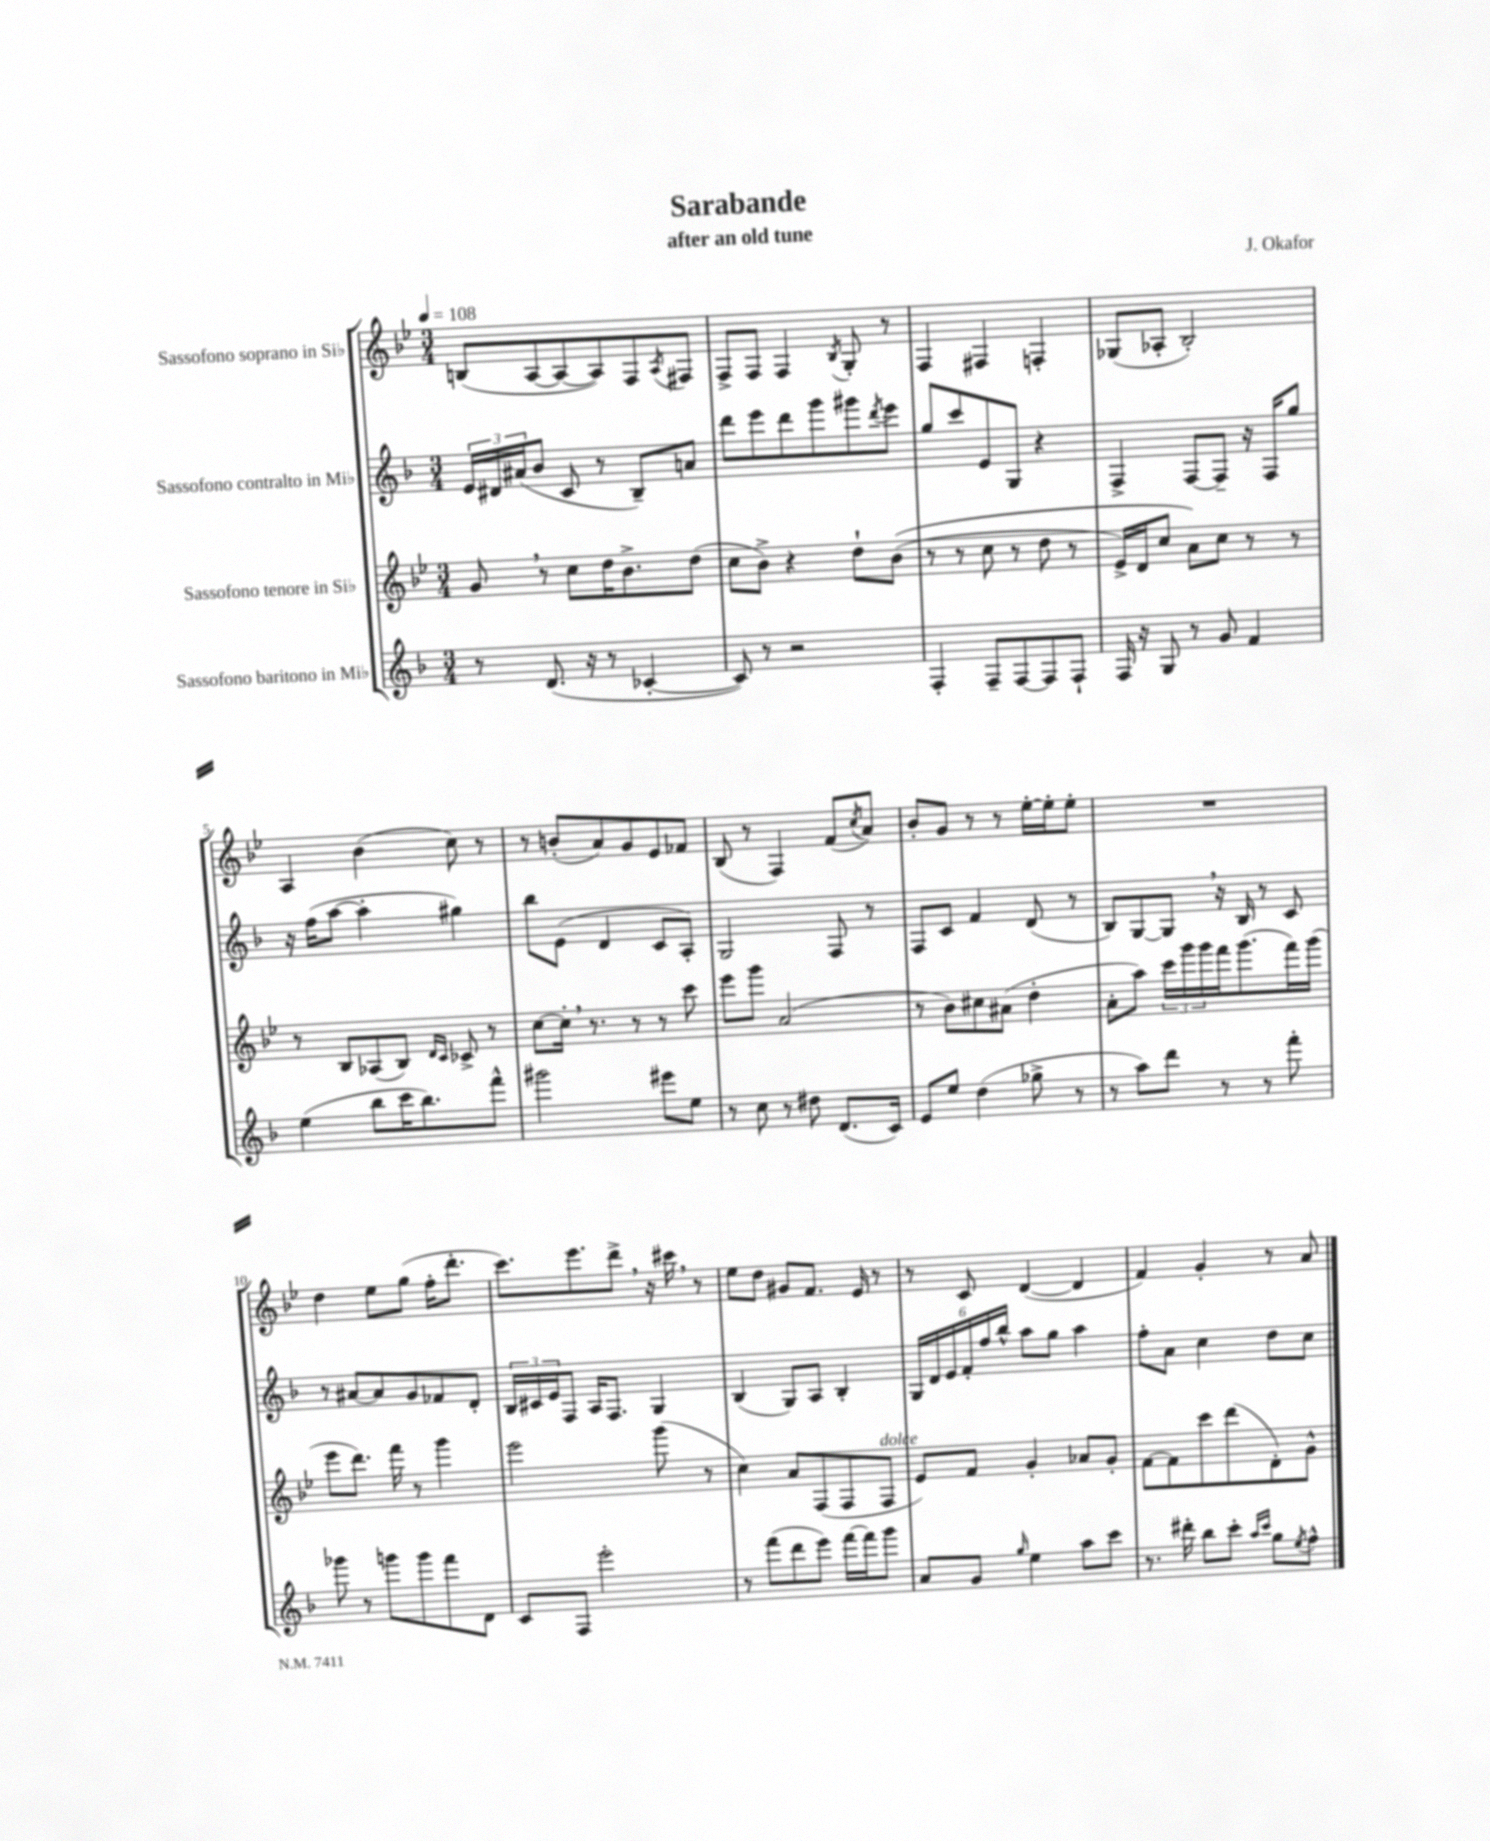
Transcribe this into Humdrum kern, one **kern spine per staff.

**kern	**kern	**kern	**kern
*staff4	*staff3	*staff2	*staff1
*clefG2	*clefG2	*clefG2	*clefG2
*k[b-]	*k[b-e-]	*k[b-]	*k[b-e-]
*M3/4	*M3/4	*M3/4	*M3/4
*MM108	*MM108	*MM108	*MM108
8r	8g/	24e/LL	(8B/L
.	.	24d#/	.
.	.	(24a#/J	.
(8.d/	8r	8b-/J	[8A/
.	8cc\L	8c/	8A/_
16r	.	.	.
8r	16dd\K	8r	8A/])
.	8.b-^\	.	.
[4c-'/	.	8B-~/L)	8F/
.	.	.	8qA/
.	(8dd\J	8a/J	8F#/J
=	=	=	=
8c-/])	8cc\L	8ddd\L	8F^/L
8r	8b-^\J)	8eee\	8F/J
2r	4r	8ddd\	4F/
.	.	8ggg\	.
.	.	.	8qB-/
.	8dd`\L	8ggg#\	8G'/
.	.	8qddd/	.
.	&((8b-\J	8eee\J	8r
=	=	=	=
4F'/	8r	8gg/L	4F/
.	8r	8ccc/	.
8F~/L	8cc\	8e/	4F#/
[8F/	8r	8G/J	.
8F/]	8dd\	4r	4F'/
8F`/J	8r	.	.
=	=	=	=
16F/	16e-^/LL)	4F^/	(8G-/L
16r	16d/J	.	.
8G/	8cc/J	.	8A-'/J
8r	8a\L&)	[8F/L	2B-'/)
8g/	8cc\J	8F~/]J	.
4f/	8r	16r	.
.	.	16F/LK	.
.	8r	8gg/J	.
=	=	=	=
(4ee\	8r	16r	4A/
.	.	(16ff\LK	.
.	8B-/L	[8aa\J	.
8bb-\L	(8A-/	4aa'\]	(4b-\
16ccc\K	8B-/J)	.	.
8.bb-\)	.	.	.
.	16qqd/LL	.	.
.	16qqc/JJ	.	.
.	8c-^/	4gg#\)	8cc\)
8fff^^\J	8r	.	8r
=	=	=	=
2ggg#\	[8cc\L	8bb-\L	8r
.	16cc'\]Jk	(8e\J	(8b'/L
.	8.r	.	.
.	.	4d/	8a/)
.	8r	.	8g/
8eee#\L	8r	8c/L	8e-/
8ee\J	8ccc\	8A'/J)	8f-/J
=	=	=	=
8r	8eee-\L	2G/	(8B-/
8cc\	8ggg\J	.	8r
8r	(2a/	.	4F/)
8dd#\	.	.	.
(8.d/L	.	8F/	(8f/L
.	.	.	8qcc/
.	.	8r	8a/J)
16c/Jk)	.	.	.
=	=	=	=
8e/L	8r	8F/L	8b-'/L
8ee/J	8b-\L)	8c/J	8g/J
(4dd\	8cc#\	4f/	8r
.	(8a#\J	.	8r
8gg-^\	4dd'\	(8d/	[16ee-'\LL
.	.	.	16ee-'\]J
8r	.	8r	8ee-'\J
=	=	=	=
8r	8a'\L	8B-/L)	2.r
8aa\L)	8aa\J)	[8G/	.
8ddd\J	24ccc\LL	8G/]J	.
.	24ggg\	.	.
.	24ggg\	.	.
8r	16fff\J	16r	.
.	(8.ggg\	16B-/	.
8r	.	8r	.
8fff'\	16fff\L)	8c/	.
.	(16ggg\JJ	.	.
=	=	=	=
8ggg-\	8eee-\L	8r	4dd\
8r	8.ddd\J)	[8a#/L	.
8ggg\L	.	8a#/]	8ee-\L
.	16fff\	.	.
8ggg\	8r	8g/	(8gg\J
8fff\	4ggg\	8f-/	16ff'\LK
.	.	.	8.ddd'\J
8d\J	.	8d'/J	.
=	=	=	=
8c/L	2eee-\	24B-/LL	8.ccc\L)
.	.	24c#/	.
.	.	24e/J	.
8F/J	.	8F/J	.
.	.	.	8.eee-\
2eee'\	.	16A/LK	.
.	.	8.F/J	.
.	.	.	8ddd^\J
.	(8ggg\	4G/	16r
.	.	.	16ccc#\
.	8r	.	8r
=	=	=	=
8r	4cc\)	(4B-/	8ee-\L
(8fff\L	.	.	8dd\J
8ddd\	8a/L	8G/L)	8g#/L
8eee\J)	(8F/	8A/J	8.f/J
[16fff\LL	8F/	4B-'/	.
16fff\]J	.	.	16e-/
8ggg\J	8F/J	.	8r
=	=	=	=
8a/L	8e-/L)	24G/LL	8r
.	.	24d/	.
.	.	24e/	.
8g/J	8f/J	24f'/	8c/
.	.	24ff/	.
.	.	24bb-^^/JJ	.
16qqgg/	.	.	.
4ee\	4g'/	8aa\L	([4d/
.	.	8gg\J	.
8aa\L	8a-/L	4aa\	4d/]
8ccc\J	8g'/J	.	.
=	=	=	=
8.r	[8f\L	8ff'\L	4f/)
.	8f\]	8a\J	.
16ddd#'\	.	.	.
8bb-\L	8ccc\	4cc\	4g'/
8ccc'\J	(8ddd\	.	.
16qqaa/LL	.	.	.
16qqccc/JJ	.	.	.
8gg\L	8d'\)	8dd\L	8r
8qee/	.	.	.
8ff^^\J	8g^^\J	8cc\J	8a/
==	==	==	==
*-	*-	*-	*-
